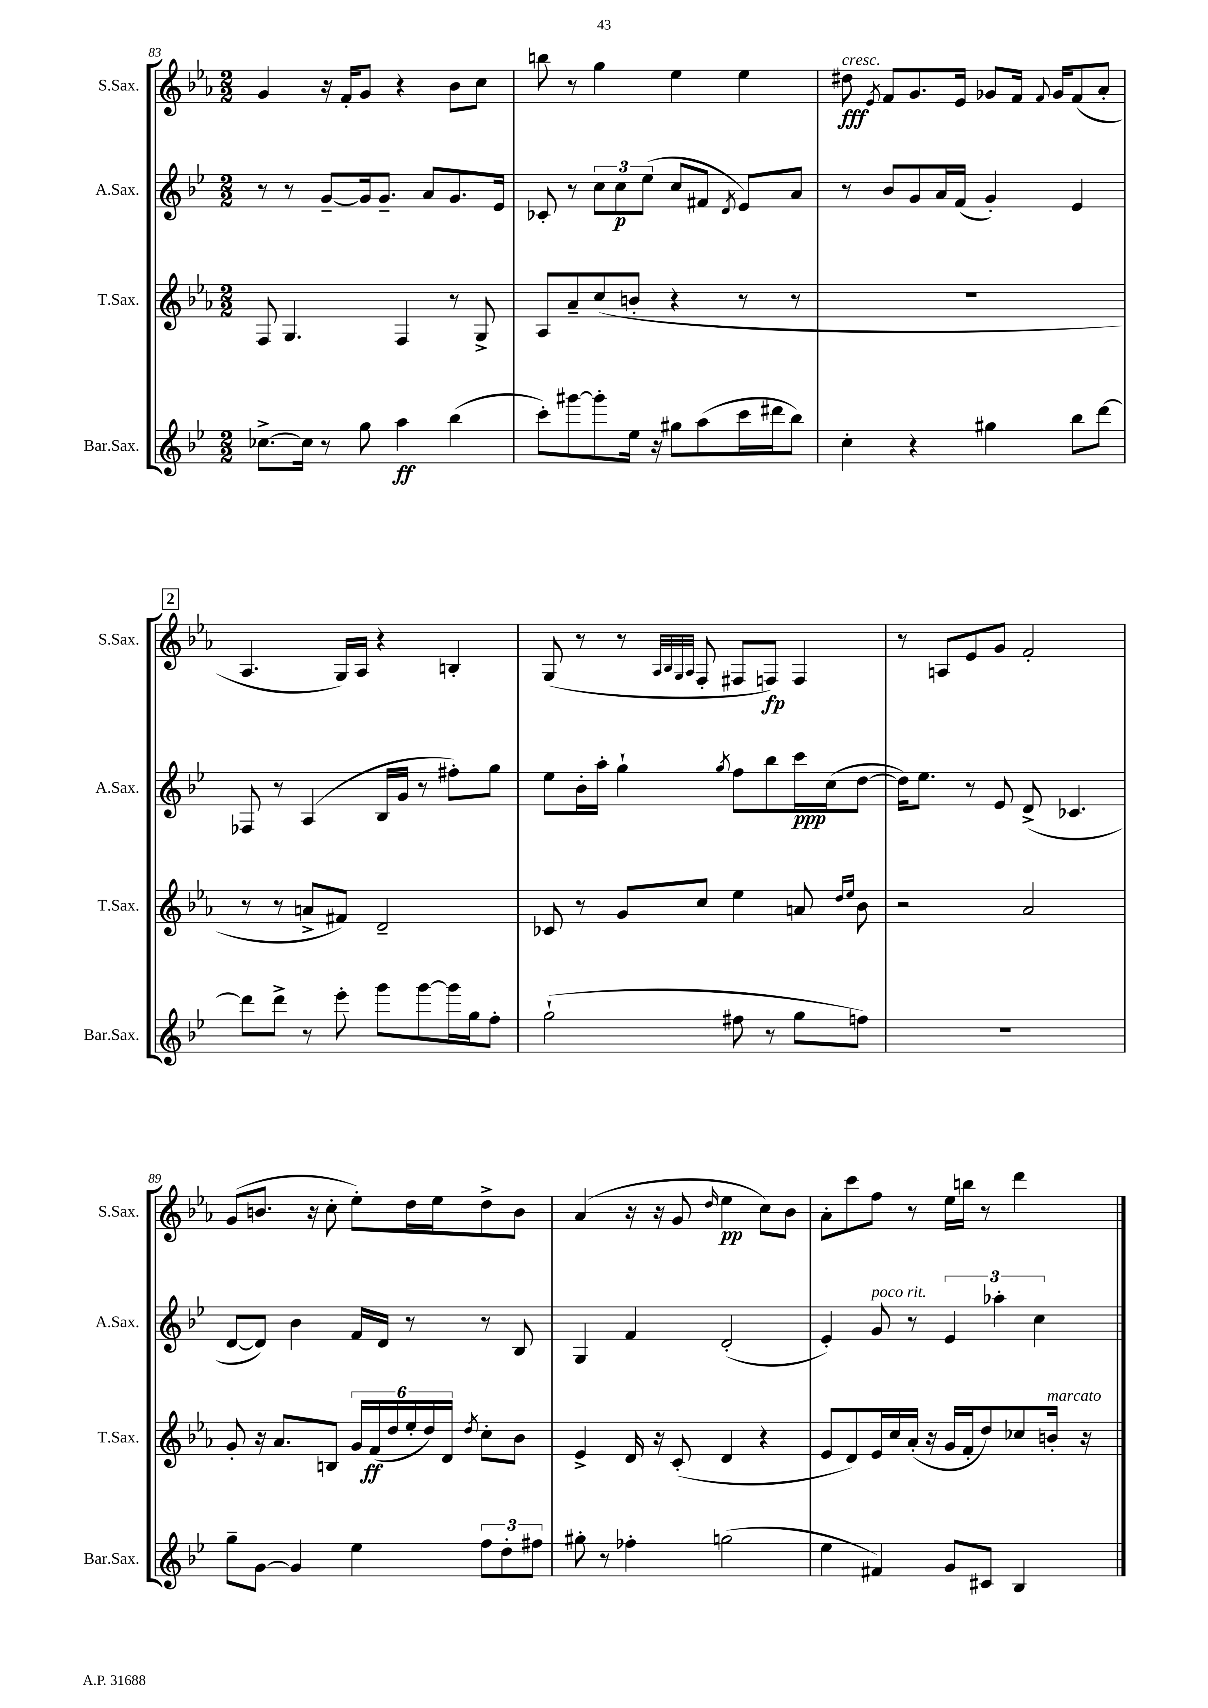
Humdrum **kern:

**kern	**kern	**kern	**kern
*staff4	*staff3	*staff2	*staff1
*clefG2	*clefG2	*clefG2	*clefG2
*k[b-e-]	*k[b-e-a-]	*k[b-e-]	*k[b-e-a-]
*M2/2	*M2/2	*M2/2	*M2/2
[8.cc-^	8F	8r	4g
.	4.G	8r	.
16cc-]	.	.	.
8r	.	[8g~	16r
.	.	.	16f'
8gg	.	16g]	8g
.	.	8.g~	.
4aa	4F	.	4r
.	.	8a	.
(4bb-	8r	8.g	8b-
.	8G^	.	8cc
.	.	16e-	.
=	=	=	=
8ccc')	8A-	8c-'	8bb
[8ggg#	8a-~	8r	8r
8ggg#']	(8cc	12cc	4gg
.	.	12cc	.
16ee-	8b'	.	.
.	.	(12ee-	.
16r	.	.	.
8gg#	4r	8cc	4ee-
(8aa	.	8f#	.
.	.	8qd	.
16ccc	8r	8e-)	4ee-
16ddd#	.	.	.
8bb-)	8r	8a	.
=	=	=	=
4cc'	1r	8r	8dd#
.	.	.	8qe-
.	.	8b-	8f
4r	.	8g	8.g
.	.	16a	.
.	.	(16f	16e-
4gg#	.	4g')	8g-
.	.	.	16f
.	.	.	8qqf
.	.	.	16g-
8bb-	.	4e-	(8f
[8ddd	.	.	8a-'
=	=	=	=
8ddd]	8r	8F-	4.A-
8ddd^	8r	8r	.
8r	8a^	(4A	.
8eee-'	8f#)	.	16G)
.	.	.	16A-
8ggg	2d~	16B-	4r
.	.	16g	.
[8ggg	.	8r	.
16ggg]	.	8ff#')	4B'
16gg	.	.	.
8ff'	.	8gg	.
=	=	=	=
(2gg`	8c-	8ee-	(8G
.	8r	16b-'	8r
.	.	16aa'	.
.	8g	4gg`	8r
.	.	.	32qqA-
.	.	.	32qqB-
.	.	.	32qqG
.	.	.	32qqA-
.	8cc	.	8F'
.	.	8qgg	.
8ff#	4ee-	8ff	8F#
8r	.	8bb-	8F)
8gg	8a	16ccc	4F
.	.	(16cc	.
.	16qqdd	.	.
.	16qqee-	.	.
8ff)	8b-	[8dd	.
=	=	=	=
1r	2r	16dd])	8r
.	.	8.ee-	.
.	.	.	8A
.	.	8r	8e-
.	.	8e-	8g
.	2a-	(8d^	2f'
.	.	4.c-	.
=	=	=	=
8gg~	8g'	[8d	(8g
[8g	16r	8d])	8.b
.	8.a-	.	.
4g]	.	4b-	.
.	.	.	16r
.	8B	.	8cc'
4ee-	24g	16f	8ee-')
.	(24f	.	.
.	.	16d	.
.	24dd	.	.
.	24ee-'	8r	16dd
.	24dd)	.	.
.	.	.	16ee-
.	24d	.	.
.	8qdd	.	.
12ff	8cc'	8r	8dd^
12dd'	.	.	.
.	8b-	8B-	8b
12ff#	.	.	.
=	=	=	=
8gg#'	4e-^	4G	(4a-
8r	.	.	.
4ff-'	16d	4f	16r
.	16r	.	16r
.	(8c'	.	8g
.	.	.	16qqdd
(2gg	4d	(2d'	4ee-
.	4r	.	8cc)
.	.	.	8b-
=	=	=	=
4ee-	8e-	4e-')	8a-'
.	8d)	.	8ccc
4f#)	16e-	8g	8ff
.	16cc	.	.
.	(16a-'	8r	8r
.	16r	.	.
8g	16g	6e-	16ee-
.	16f'	.	16bb
8c#	8dd)	.	8r
.	.	6aa-'	.
4B-	8cc-	.	4ddd
.	.	6cc	.
.	16b'	.	.
.	16r	.	.
==	==	==	==
*-	*-	*-	*-
